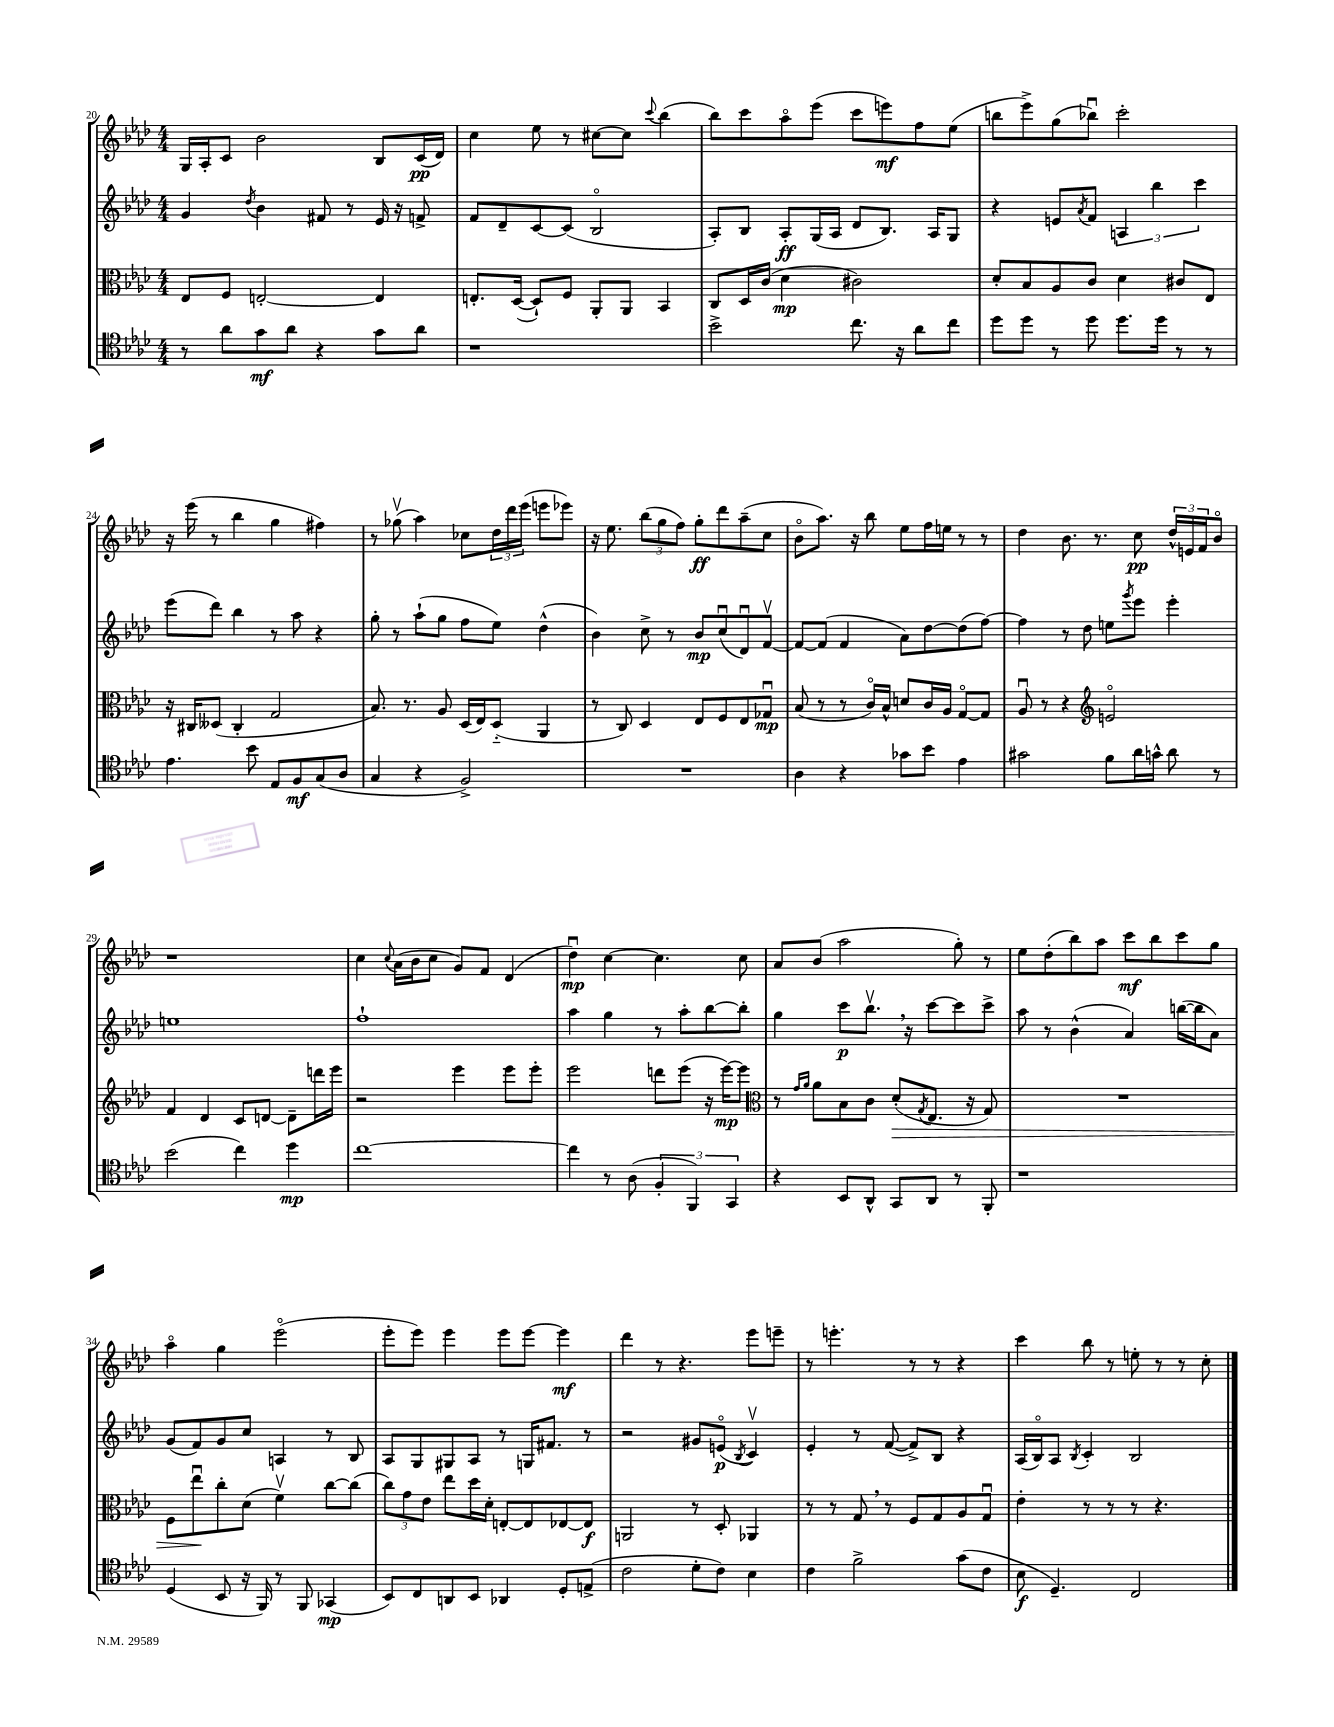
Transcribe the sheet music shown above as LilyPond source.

<<
\new StaffGroup <<
\new Staff = "s0" {
    \clef treble \key aes \major \numericTimeSignature \time 4/4
    g16 aes16-. c'8 bes'2 bes8 c'16\pp( des'16) |
    c''4 ees''8 r8 cis''8~ cis''8 \appoggiatura { c'''8 } bes''4( |
    bes''8) c'''8 aes''8\flageolet ees'''8( c'''8 e'''8\mf) f''8 ees''8( |
    b''8 ees'''8->) g''8( bes''8\downbow) c'''2-. |
    r16 ees'''16( r8 bes''4 g''4 fis''4) |
    r8 ges''8\upbow( aes''4) ces''8 \tuplet 3/2 { des''16 des'''16 ees'''16( } e'''8 ees'''8) |
    r16 ees''8. \tuplet 3/2 { bes''8( g''8 f''8) } g''8-.\ff des'''8 aes''8--( c''8 |
    bes'8\flageolet aes''8.) r16 bes''8 ees''8 f''16 e''16 r8 r8 |
    des''4 bes'8. r8. c''8\pp \tuplet 3/2 { des''16-^ e'16 f'16 } bes'8\flageolet |
    r1 |
    c''4 \appoggiatura { c''8 } aes'16( bes'16 c''8 g'8) f'8 des'4( |
    des''4\downbow\mp) c''4~ c''4. c''8 |
    aes'8 bes'8( aes''2 g''8-.) r8 |
    ees''8 des''8-.( bes''8) aes''8 c'''8\mf bes''8 c'''8 g''8 |
    aes''4\flageolet g''4 ees'''2\flageolet( |
    ees'''8-. ees'''8) ees'''4 ees'''8 ees'''8~ ees'''4\mf |
    des'''4 r8 r4. ees'''8 e'''8-- |
    r8 e'''4.-. r8 r8 r4 |
    c'''4 bes''8 r8 e''8-. r8 r8 c''8-. \bar "|." |
}
\new Staff = "s1" {
    \clef treble \key aes \major \numericTimeSignature \time 4/4
    g'4 \acciaccatura { des''8 } bes'4 fis'8 r8 ees'16 r16 f'8-> |
    f'8 des'8-- c'8~ c'8( bes2\flageolet |
    aes8-.) bes8 aes8-.\ff g16( aes16 des'8 bes8.) aes16 g8 |
    r4 e'8 \acciaccatura { aes'8 } f'8 \tuplet 3/2 { a4 bes''4 c'''4 } |
    ees'''8( des'''8) bes''4 r8 aes''8 r4 |
    g''8-. r8 aes''8-!( g''8 f''8 ees''8) des''4-^( |
    bes'4) c''8-> r8 bes'8\mp c''8\downbow( des'8\downbow) f'8~\upbow |
    f'8~ f'8( f'4 aes'8) des''8~ des''8( f''8~) |
    f''4 r8 des''8 e''8 \acciaccatura { g'''8 } ees'''8 ees'''4-. |
    e''1 |
    f''1-! |
    aes''4 g''4 r8 aes''8-. bes''8~ bes''8-. |
    g''4 c'''8\p bes''8.\upbow \breathe r16 c'''8~ c'''8 c'''8-> |
    aes''8 r8 bes'4-^( aes'4) b''16~( b''16 aes'8) |
    g'8( f'8) g'8 c''8 a4 r8 bes8 |
    aes8 g8 gis8 aes8 r8 g16 fis'8. r8 |
    r2 gis'8 e'8\flageolet\p( \acciaccatura { bes8 } c'4\upbow) |
    ees'4-. r8 f'8~( f'8->) bes8 r4 |
    aes16( bes16\flageolet) aes8 \acciaccatura { bes8 } c'4-. bes2 \bar "|." |
}
\new Staff = "s2" {
    \clef alto \key aes \major \numericTimeSignature \time 4/4
    ees8 f8 e2~-. e4 |
    e8.-. des16~( des8-!) f8 aes,8-. aes,8 bes,4 |
    c8 des16 c'16( des'4\mp cis'2) |
    des'8-. bes8 aes8 c'8 des'4 cis'8 ees8 |
    r16 cis16 deses8( cis4-. g2 |
    bes8.) r8. aes8 des16( ees16) des8-_( aes,4 |
    r8 c8) des4 ees8 f8 ees8 ges8\downbow\mp |
    bes8( r8 r8 c'16\flageolet) bes16-^ d'8 c'16 aes16 g8~\flageolet g8 |
    aes8\downbow r8 r4 \clef treble e'2\flageolet |
    f'4 des'4 c'8 d'8~ d'8-- d'''16 ees'''16 |
    r2 ees'''4 ees'''8 ees'''8-. |
    ees'''2 d'''8 ees'''8( r16 ees'''16~\mp) ees'''8 |
    \clef alto r8 \grace { g'16 aes'16 } aes'8 bes8 c'8 des'8-.\>( \acciaccatura { g8 } ees8. r16 g8) |
    R1 |
    f8 ees''8\downbow\! c''8-. des'8( f'4\upbow) c''8~ c''8( |
    \tuplet 3/2 { c''8) g'8 ees'8 } ees''8 des''16 des'16-. e8~-. e8 ees8~ ees8\f |
    a,2 r8 des8-. aes,4 |
    r8 r8 g8 \breathe r8 f8 g8 aes8 g8\downbow |
    ees'4-. r8 r8 r8 r4. \bar "|." |
}
\new Staff = "s3" {
    \clef tenor \key aes \major \numericTimeSignature \time 4/4
    r8 aes'8 g'8\mf aes'8 r4 g'8 aes'8 |
    r1 |
    bes'2-> c''8. r16 aes'8 c''8 |
    des''8 des''8 r8 des''8 des''8. des''16 r8 r8 |
    ees'4. bes'8 ees8 f8\mf g8( aes8 |
    g4 r4 f2->) |
    R1 |
    aes4 r4 ges'8 bes'8 ees'4 |
    gis'2 f'8 aes'16 g'16-^ aes'8 r8 |
    bes'2( c''4) des''4\mp |
    c''1~ |
    c''4 r8 aes8( \tuplet 3/2 { f4-. f,4) g,4 } |
    r4 bes,8 aes,8-^ g,8 aes,8 r8 f,8-. |
    r1 |
    des4( bes,8 r16 f,16) r8 f,8 ges,4\mp( |
    bes,8) c8 a,8 bes,8 aes,4 des8-. e8->( |
    c'2 des'8-. c'8) bes4 |
    c'4 f'2-> g'8( c'8 |
    bes8\f des4.--) c2 \bar "|." |
}
>>
>>
\layout { \context { \Score currentBarNumber = #20 } }
